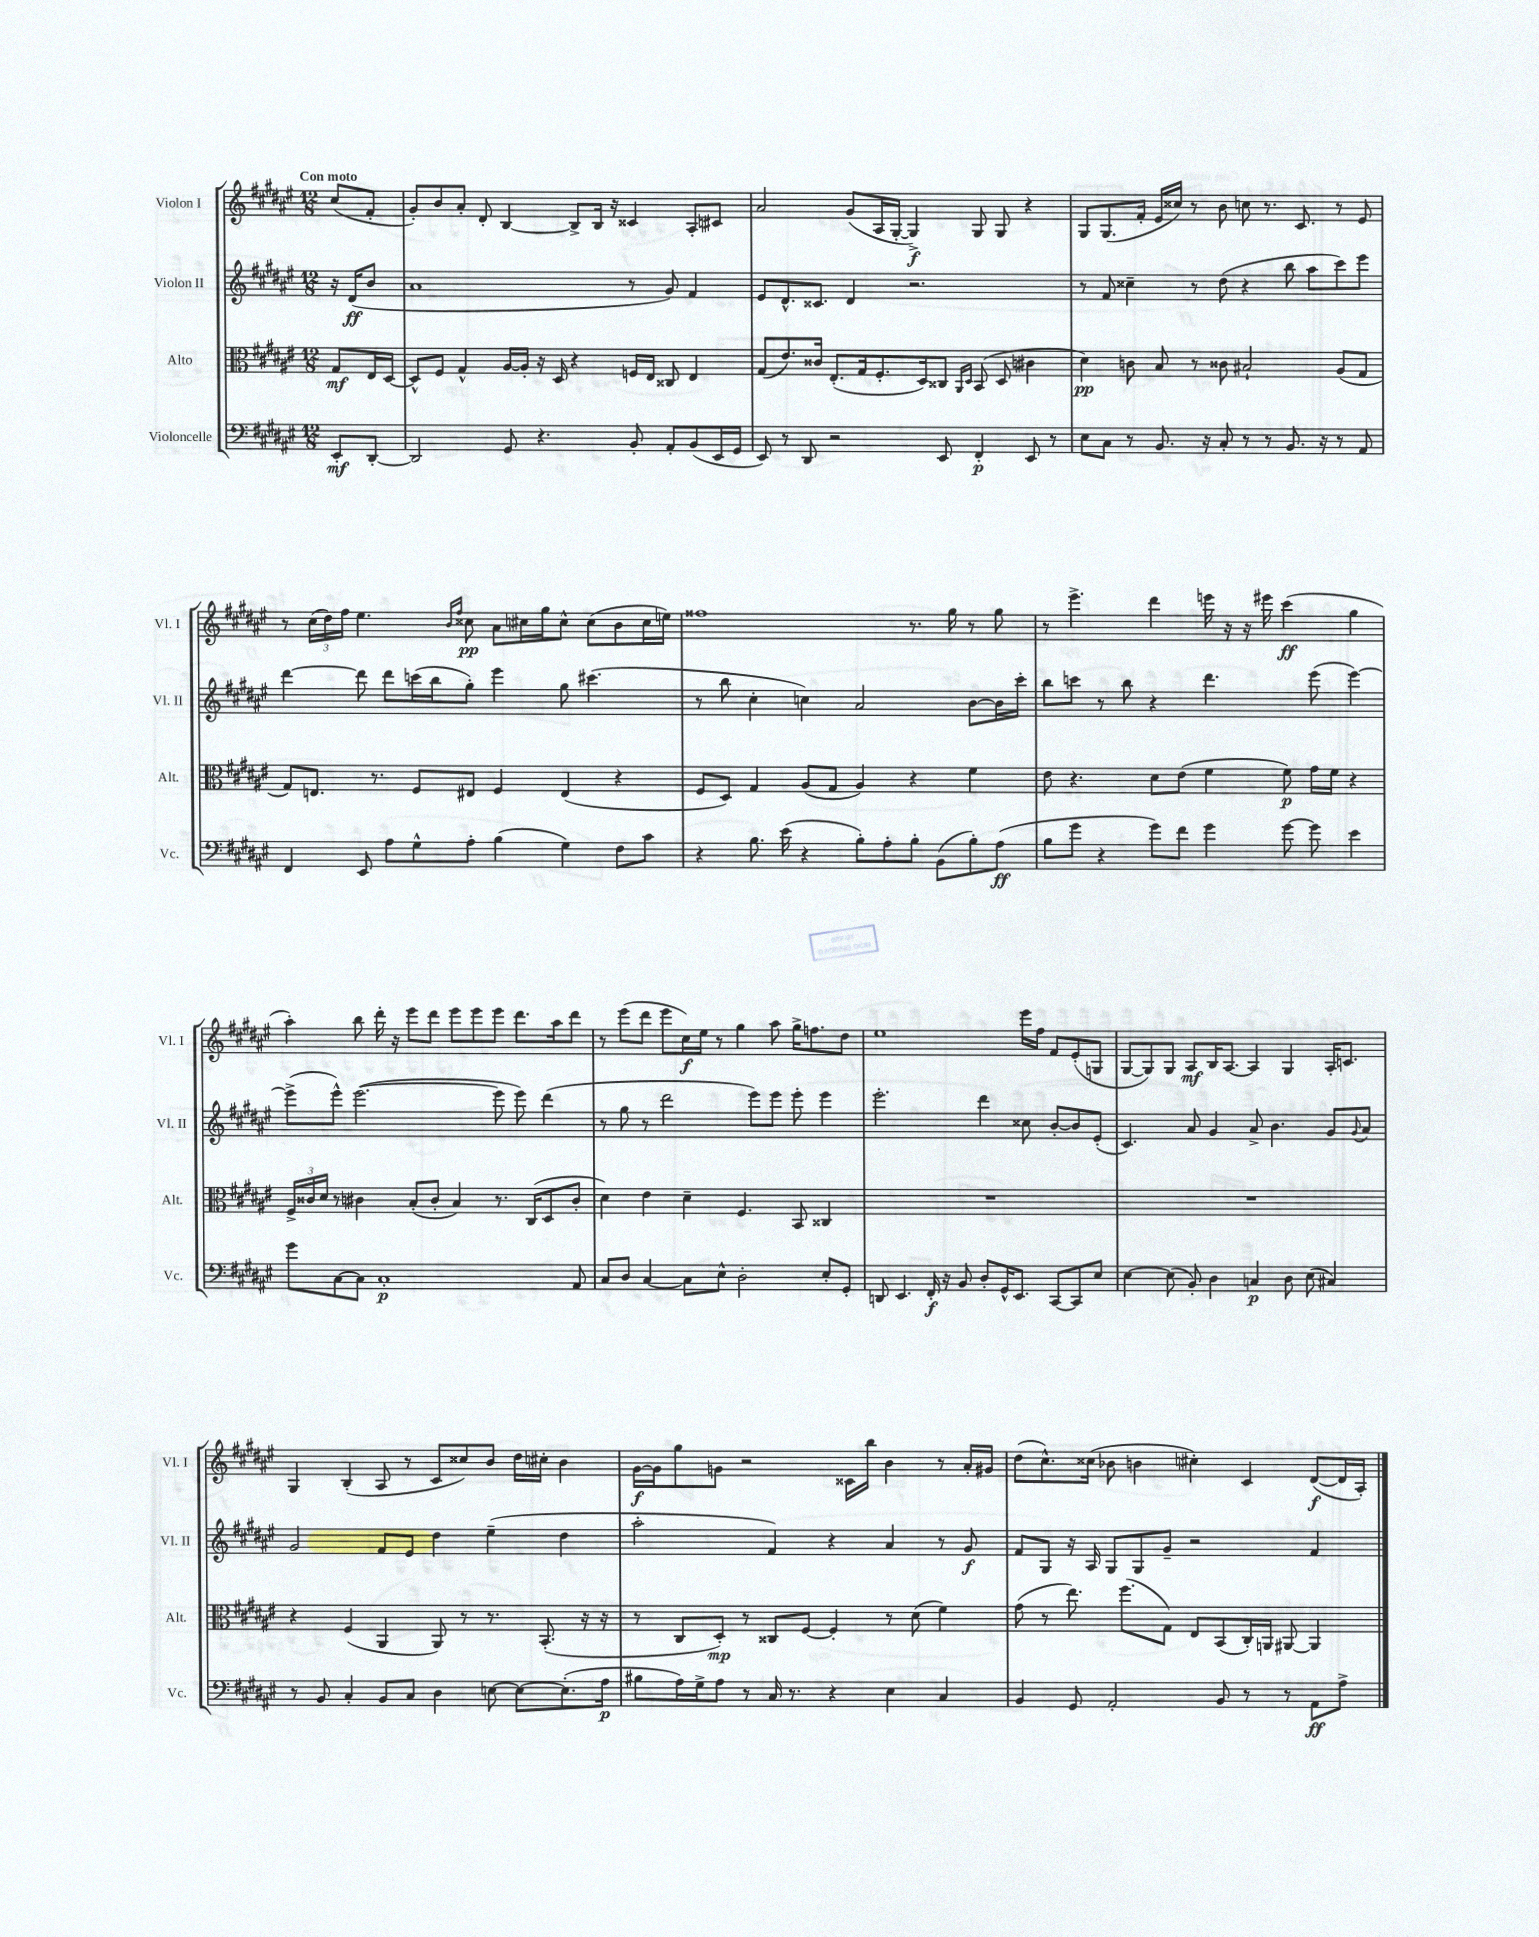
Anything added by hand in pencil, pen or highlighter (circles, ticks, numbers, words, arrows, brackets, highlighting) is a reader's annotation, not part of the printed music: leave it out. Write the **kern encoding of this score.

**kern	**kern	**kern	**kern
*staff4	*staff3	*staff2	*staff1
*clefF4	*clefC3	*clefG2	*clefG2
*k[f#c#g#d#a#e#]	*k[f#c#g#d#a#e#]	*k[f#c#g#d#a#e#]	*k[f#c#g#d#a#e#]
*M12/8	*M12/8	*M12/8	*M12/8
8EE#'/L	8G#/L	16r	(8cc#/L
.	.	(16d#/LK	.
[8DD#'/J	16E#/L	8b/J	8f#'/J
.	[16D#/JJ	.	.
=	=	=	=
2DD#/]	8D#^^/]L	1a#	8g#'/L)
.	8F#/J	.	8b/
.	4G#^^/	.	8a#'/J
.	.	.	8d#'/
8GG#/	[16A#/LL	.	[4B/
.	16A#'/]JJ	.	.
4.r	16r	.	.
.	16D#/	.	.
.	4r	.	8B^/]L
.	.	.	16B/Jk
.	.	.	16r
8BB'/	16F/LL	8r	4c##/
.	16E#/JJ	.	.
8AA#'/L	8C##/	8g#/)	.
(8BB/	4E#/	4f#/	8A#'/L
16EE#/L	.	.	8c#/J
16GG#/JJ	.	.	.
=	=	=	=
8EE#/)	(8G#/L	8e#/L	2a#/
8r	8.e#/)	8.d#^^/	.
8DD#/	.	.	.
.	16c##/Jk	8.c##/J	.
2r	(8.E#'/L	.	.
.	.	4d#/	(8g#/L
.	16G#/k	.	.
.	8.F#'/	.	16A#/L
.	.	.	[16G#'/JJ
.	.	2.r	4G#^/])
.	16D#/k)	.	.
8EE#/	8C##/J	.	.
.	16qqAA#/LL	.	.
.	16qqD#/JJ	.	.
4FF#'/	(8BB/	.	8G#/
.	8D#/	.	8G#/
8EE#/	4c#\	.	4r
8r	.	.	.
=	=	=	=
8E#\L	4d#\)	8r	8G#/L
8C#\J	.	8f#/	(8.G#/
8r	8c\	4cc##~\	.
.	.	.	16f#'/Jk
8.BB/	8B/	.	16e#/LL
.	.	.	16cc##/JJ)
.	8r	8r	8r
16r	.	.	.
8C#'/	8c##\	(8dd#\	8b\
8r	2B#`/	4r	8cc\
8r	.	.	8.r
8.BB/	.	8bb\	.
.	.	.	8.c#/
.	.	8aa#\L	.
16r	.	.	.
8r	(8A#/L	8ccc#\)	8r
8AA#/	8G#/J	8eee#\J	8e#/
=	=	=	=
4FF#/	8G#/L)	[4ddd#\	8r
.	8.E/J	.	(24cc#\LL
.	.	.	24dd#\)
.	.	.	24ff#\JJ
8EE#/	.	8ddd#\]	4.ee#\
.	8.r	.	.
8A#\L	.	8ddd#\L	.
8G#^^\	8F#/L	(16ccc\L	.
.	.	16bb\J	.
.	.	.	16qqb/LL
.	.	.	16qqff#/JJ
8A#'\J	8E#/J	8gg#'\J)	8cc##\
(4B\	4F#/	4eee#\	8a#\L
.	.	.	16cc#\L
.	.	.	16gg#\J
4G#\)	(4E#/	8gg#\	8cc#^^\J
.	.	(4.ccc#\	(8cc#\L
8F#\L	4r	.	8b\
8c#\J	.	.	16cc#\L
.	.	.	16ee\JJ)
=	=	=	=
4r	8F#/L	8r	1ff##
.	8D#/J)	8bb\	.
8.B\	4G#/	4cc#'\	.
(16e#\	.	.	.
4r	(8A#/L	4cc\)	.
.	8G#/J	.	.
8B'\L)	4A#/)	2a#/	.
8A#'\	.	.	.
8B'\J	4r	.	8.r
(8BB\L	.	.	.
.	.	.	16gg#\
8B'\)	4f#\	[8b\L	8r
(8A#\J	.	16b\]L	8gg#\
.	.	16ccc#'\JJ	.
=	=	=	=
8B\L	8e#\	8bb\L	8r
8g#\J	4.r	8ccc\J	4.eee#^\
4r	.	8r	.
.	.	8bb\	.
8g#\L)	8d#\L	4r	4ddd#\
8f#\J	(8e#\J	.	.
4g#\	4f#\	4.ddd#\	16eee\
.	.	.	16r
.	.	.	16r
.	.	.	16eee#\
[8g#\	8f#\)	.	(4ccc#\
8g#\]	16g#\LL	(8eee#\	.
.	16f#\JJ	.	.
4e#\	4r	[4eee#\)	4gg#\
=	=	=	=
8g#\L	24F#^/LL	(8eee#^\]L	4aa#'\)
.	24c##/	.	.
.	24d#/JJ	.	.
[8C#\	8r	8eee#^^\J)	.
8C#\]J	4c#\	([2.eee#\	8bb\
1C#'	.	.	16ddd#'\
.	.	.	16r
.	(8B'/L	.	8eee#\L
.	8c#'/J	.	8ddd#\J
.	4B/)	.	8eee#\L
.	.	.	8eee#\
.	8.r	8eee#\]	8eee#\J
.	.	8eee#\)	8.ddd#\L
.	(16C#/LK	.	.
.	8D#/	(4ddd#\	.
.	.	.	16aa#\k
8AA#/	8c#'/J	.	8ddd#\J
=	=	=	=
8C#/L	4d#\)	8r	8r
8D#/J	.	8gg#\	(8eee#\L
[4C#/	4e#\	8r	8ddd#\J
.	.	2ddd#\	8eee#\L
8C#\]L	4d#~\	.	16cc#\L)
.	.	.	16ee#\JJ
8E#^^\J	.	.	8r
2D#'\	4.F#/	.	4gg#\
.	.	8eee#\L)	.
.	.	8eee#\J	8aa#\
.	8BB/	8eee#'\	16gg#^\LK
.	.	.	8.ff\
8E#'/L	4C##/	4eee#\	.
8GG#'/J	.	.	8dd#\J
=	=	=	=
8DD/	1.r	2.eee#'\	1ee#
4.EE#/	.	.	.
16FF#'/	.	.	.
16r	.	.	.
8BB/	.	.	.
8D#'/L	.	4ddd#\	.
16GG#^^/K	.	.	.
8.EE#/J	.	.	.
.	.	8cc##\	16eee#\LL
.	.	.	16ff#\JJ
[8CC#/L	.	[8b'/L	8f#/L
8CC#/]	.	8b/]	(8e#'/
8E#/J	.	(8e#'/J	8G/J
=	=	=	=
[4E#\	1.r	4.c#/)	[8G#/L
.	.	.	8G#/])
(8E#\]	.	.	8G#/J
8BB'/)	.	8a#/	8A#/L
4D#\	.	4g#/	16B/K
.	.	.	[8.A#/J
4C/	.	8a#^/	4A#/]
.	.	4.b\	.
8D#\	.	.	4G#/
(8E#\	.	.	.
4C#/)	.	8g#/L	16A#'/LK
.	.	.	8.c/J
.	.	8qqg#/	.
.	.	8a#/J	.
=	=	=	=
8r	4r	2g#/	4G#/
8BB/	.	.	.
4C#'/	(4F#/	.	(4B'/
8BB/L	4AA#/	8f#/L	8A#/
8C#/J	.	8e#/J	8r
4D#\	8AA#/)	4dd#\	8c#/L
.	8r	.	8cc##/)
[8E\	8.r	(4ee#~\	8b/J
8E\_L	.	.	16dd#\LL
.	(8.BB'/	.	16cc#'\JJ
(8.E'\]	.	4dd#\	4b\
.	16r	.	.
16A#\Jk	16r	.	.
=	=	=	=
8B#\L	8r	2aa#'\	[16g#\LL
.	.	.	16g#\]J
16A#\L)	8C#/L	.	8gg#\
16G#^\J	.	.	.
8A#\J	8D#'/J)	.	8g\J
8r	8r	.	2r
16C#/	8C##/L	4f#/)	.
8.r	.	.	.
.	[8F#/J	.	.
4r	4F#'/]	4r	.
.	.	.	16c##\LL
.	.	.	16bb\JJ
4E#\	8r	4a#/	4b\
.	(8d#\	.	.
4C#/	4f#\)	8r	8r
.	.	8g#/	16a#'/LL
.	.	.	16g#/JJ
=	=	=	=
4BB/	(8g#\	8f#/L	(8dd#\L
.	8r	8G#/J	8.cc#^^\)
8GG#/	8.ee#\)	16r	.
.	.	16A#/	(16cc##\Jk
2AA#'/	.	8G#/L	8b-\
.	(8.ff#\L	.	.
.	.	8G#/	4b\
.	8G#\J)	8g#~/J	.
.	8E#/L	2r	4cc#'\)
8BB/	(8BB/	.	.
8r	16C#'/L)	.	4c#/
.	16AA/JJ	.	.
8r	[8AA#/	.	.
8AA#\L	4AA#/]	4f#/	([8d#/L
8A#^\J	.	.	16d#/]L
.	.	.	16A#'/JJ)
==	==	==	==
*-	*-	*-	*-
